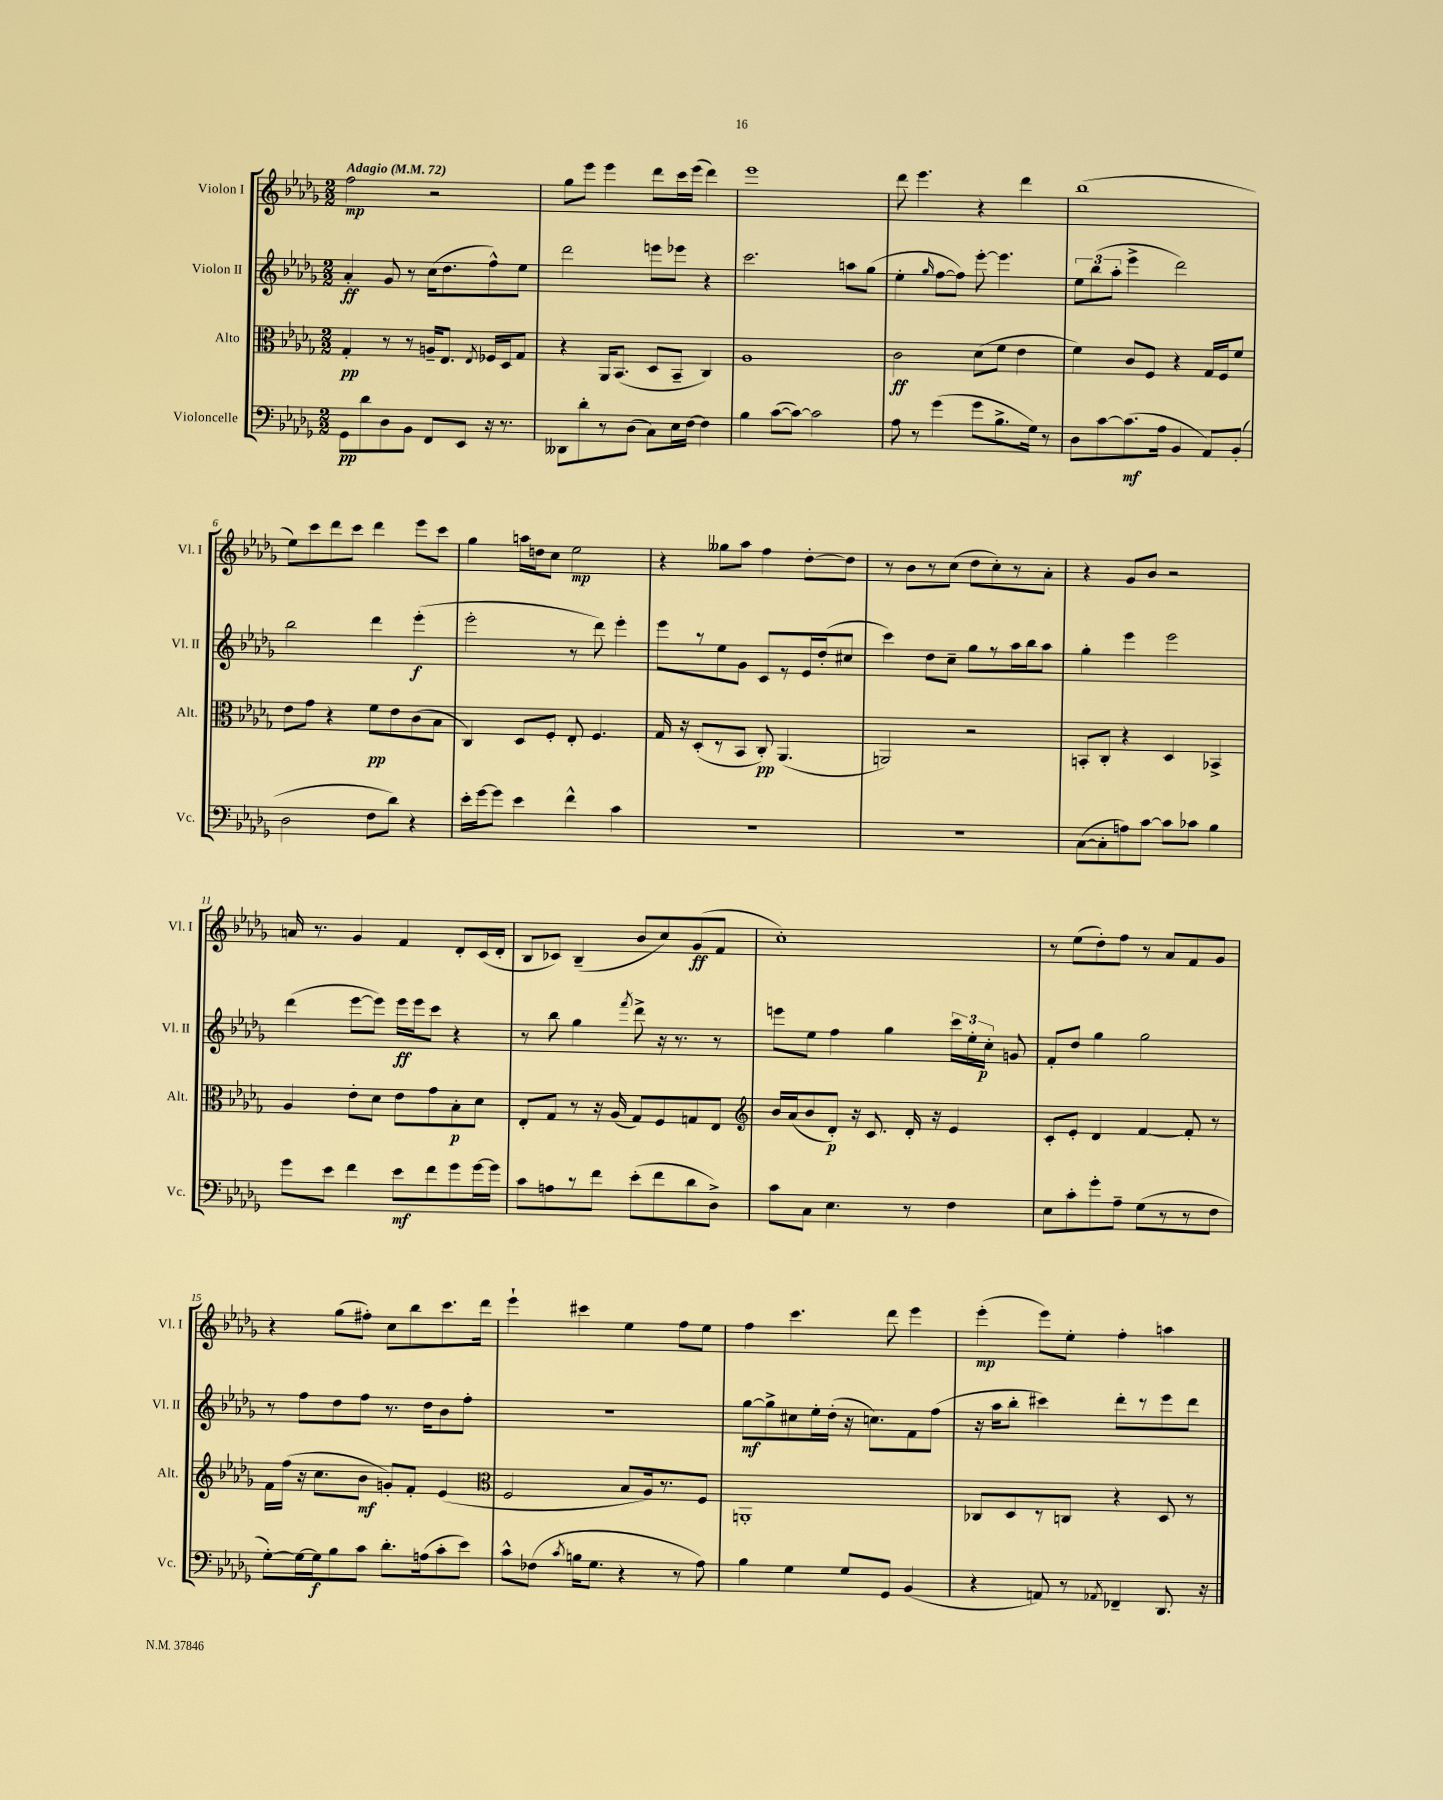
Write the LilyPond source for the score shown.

<<
\new StaffGroup <<
\new Staff = "s0" \with { instrumentName = "Violon I" shortInstrumentName = "Vl. I" } {
    \clef treble \key des \major \numericTimeSignature \time 2/2 \tempo "Adagio" 4 = 72
    \autoBeamOff f''2\mp r2 |
    ges''8[ ees'''8] ees'''4 des'''8[ c'''16 ees'''16]( des'''4) |
    ees'''1 |
    des'''8 ees'''4. r4 des'''4 |
    bes''1( |
    ees''8[) c'''8 des'''8 c'''8] des'''4 ees'''8[ c'''8] |
    ges''4 a''16[ d''16 c''8] ees''2\mp |
    r4 geses''8[ aes''8] f''4 des''8[~-. des''8] |
    r8 bes'8[ r8 c''8]( des''8[ c''8-.) r8 aes'8]-. |
    r4 ges'8[ bes'8] r2 |
    a'16 r8. ges'4 f'4 des'8[-. c'16( des'16]-. |
    bes8[ ces'8]) bes4--( bes'8[ c''8) ges'8\ff( f'8] |
    c''1-.) |
    r8 ees''8[( des''8-.) f''8] r8 aes'8[ f'8 ges'8] |
    r4 ges''8[( fis''8]-.) c''8[ bes''8 c'''8. des'''16] |
    ees'''4-! cis'''4 ees''4 f''8[ ees''8] |
    f''4 c'''4. des'''8 ees'''4 |
    ees'''4-.\mp( ees'''8[) ees''8]-. f''4-. a''4 \bar "|." |
}
\new Staff = "s1" \with { instrumentName = "Violon II" shortInstrumentName = "Vl. II" } {
    \clef treble \key des \major \numericTimeSignature \time 2/2
    \autoBeamOff aes'4-.\ff ges'8 r8 c''16[( des''8. f''8-^) ees''8] |
    des'''2 e'''8[ ees'''8] r4 |
    c'''2. a''8[ ges''8]( |
    ees''4-. \grace { ges''16 } f''8[~ f''8]) ees'''8~-. ees'''4. |
    \tuplet 3/2 { ees''8[ bes''8( aes''8]-. } ees'''4-> des'''2) |
    bes''2 des'''4 ees'''4-.\f( |
    ees'''2-. r8 des'''8) ees'''4-. |
    ees'''8[ r8 ees''8 ges'8] c'8[ r8 ees'16 des''16-.( cis''8] |
    c'''4) des''8[ c''8]-- ges''8[ r8 aes''16 bes''16 aes''8] |
    ges''4-. ees'''4 ees'''2 |
    des'''4( ees'''8[~ ees'''8]) ees'''16[\ff ees'''16 c'''8] r4 |
    r8 bes''8 ges''4 \acciaccatura { f'''8 } des'''8-> r16 r8. r8 |
    e'''8[ ees''8] f''4 ges''4 \tuplet 3/2 { c'''16[ ees''16-. c''16]-.\p } g'8 |
    f'8[-. des''8] ges''4 ges''2 |
    r8 f''8[ des''8 f''8] r8. des''16[ bes'8 f''8]-. |
    R1 |
    ges''8[~\mf ges''8-> cis''8 ees''16-. des''16]-.( r16 c''8.[) f'8 f''8]( |
    r16 aes''16[ bes''8]-. cis'''4) des'''8[-. r8 ees'''8 des'''8] \bar "|." |
}
\new Staff = "s2" \with { instrumentName = "Alto" shortInstrumentName = "Alt." } {
    \clef alto \key des \major \numericTimeSignature \time 2/2
    \autoBeamOff ges4-.\pp r8 r8 a16[-- ees8.] \acciaccatura { ees8 } fes16[ des16 ges8] |
    r4 aes,16[ bes,8.]( des8[ bes,8]-- c4) |
    aes1 |
    c'2\ff des'8[( f'8] ees'4 |
    f'4) c'8[ f8] r4 ges16[ f16 f'8] |
    ees'8[ ges'8] r4 f'8[\pp ees'8 c'8( bes8] |
    c4) des8[ f8]-. ees8-. f4. |
    ges16 r16 des8[-.( r8 bes,8] c8-.\pp) aes,4.( |
    a,2) r2 |
    b,8[-. c8]-. r4 des4 bes,4-> |
    aes4 ees'8[-. des'8] ees'8[ ges'8 bes8-.\p des'8] |
    ees8[-. ges8] r8 r16 aes16( ges8[) f8 g8 ees8] |
    \clef treble bes'16[ aes'16( bes'8 des'8]-.\p) r16 c'8. des'16-. r16 ees'4 |
    c'8[-. ees'8]-. des'4 f'4~ f'8-. r8 |
    f'16[ f''16]( r16 c''8.[ bes'8]\mf g'8[-.) f'8]-. ees'4( |
    \clef alto f2 bes8[ aes16) r8. f8] |
    a,1-. |
    ces8[ des8 r8 c8] r4 des8 r8 \bar "|." |
}
\new Staff = "s3" \with { instrumentName = "Violoncelle" shortInstrumentName = "Vc." } {
    \clef bass \key des \major \numericTimeSignature \time 2/2
    \autoBeamOff ges,8[\pp des'8 des8 bes,8] f,8[ ees,8] r16 r8. |
    deses,8[ des'8-. r8 des8]( c8[) ees16 f16]~ f4 |
    bes4 c'8[~( c'8]~) c'2 |
    aes8 r8 ges'4( ges'8[ bes8.-> ges16]) r8 |
    des8[ c'8~ c'8.\mf( aes16] bes,4 aes,8[) bes,8]-.( |
    des2 f8[ des'8]) r4 |
    ees'16[-. ges'16~ ges'8] ees'4 f'4-^ c'4 |
    R1 |
    R1 |
    c8[~( c8-. a8) c'8]~ c'8[ ces'8] bes4 |
    ges'8[ ees'8] f'4 ees'8[\mf f'8 ges'8 ges'16~ ges'16] |
    c'8[ a8 r8 f'8] ees'8[-.( f'8 des'8 des8]->) |
    c'8[ c8] ees4. r8 f4 |
    ees8[ c'8-. ges'8-. aes8]-- ges8[( r8 r8 f8] |
    ges8[~-.) ges16~ ges16\f bes8 c'8] des'8.[-. a16( c'8-. ees'8]) |
    c'8[-^ fes8]( \acciaccatura { c'8 } b16[ ges8.] r4 r8 aes8) |
    bes4 ges4 ges8[ ges,8] bes,4( |
    r4 a,8) r8 \acciaccatura { aes,8 } fes,4-- des,8. r16 \bar "|." |
}
>>
>>
